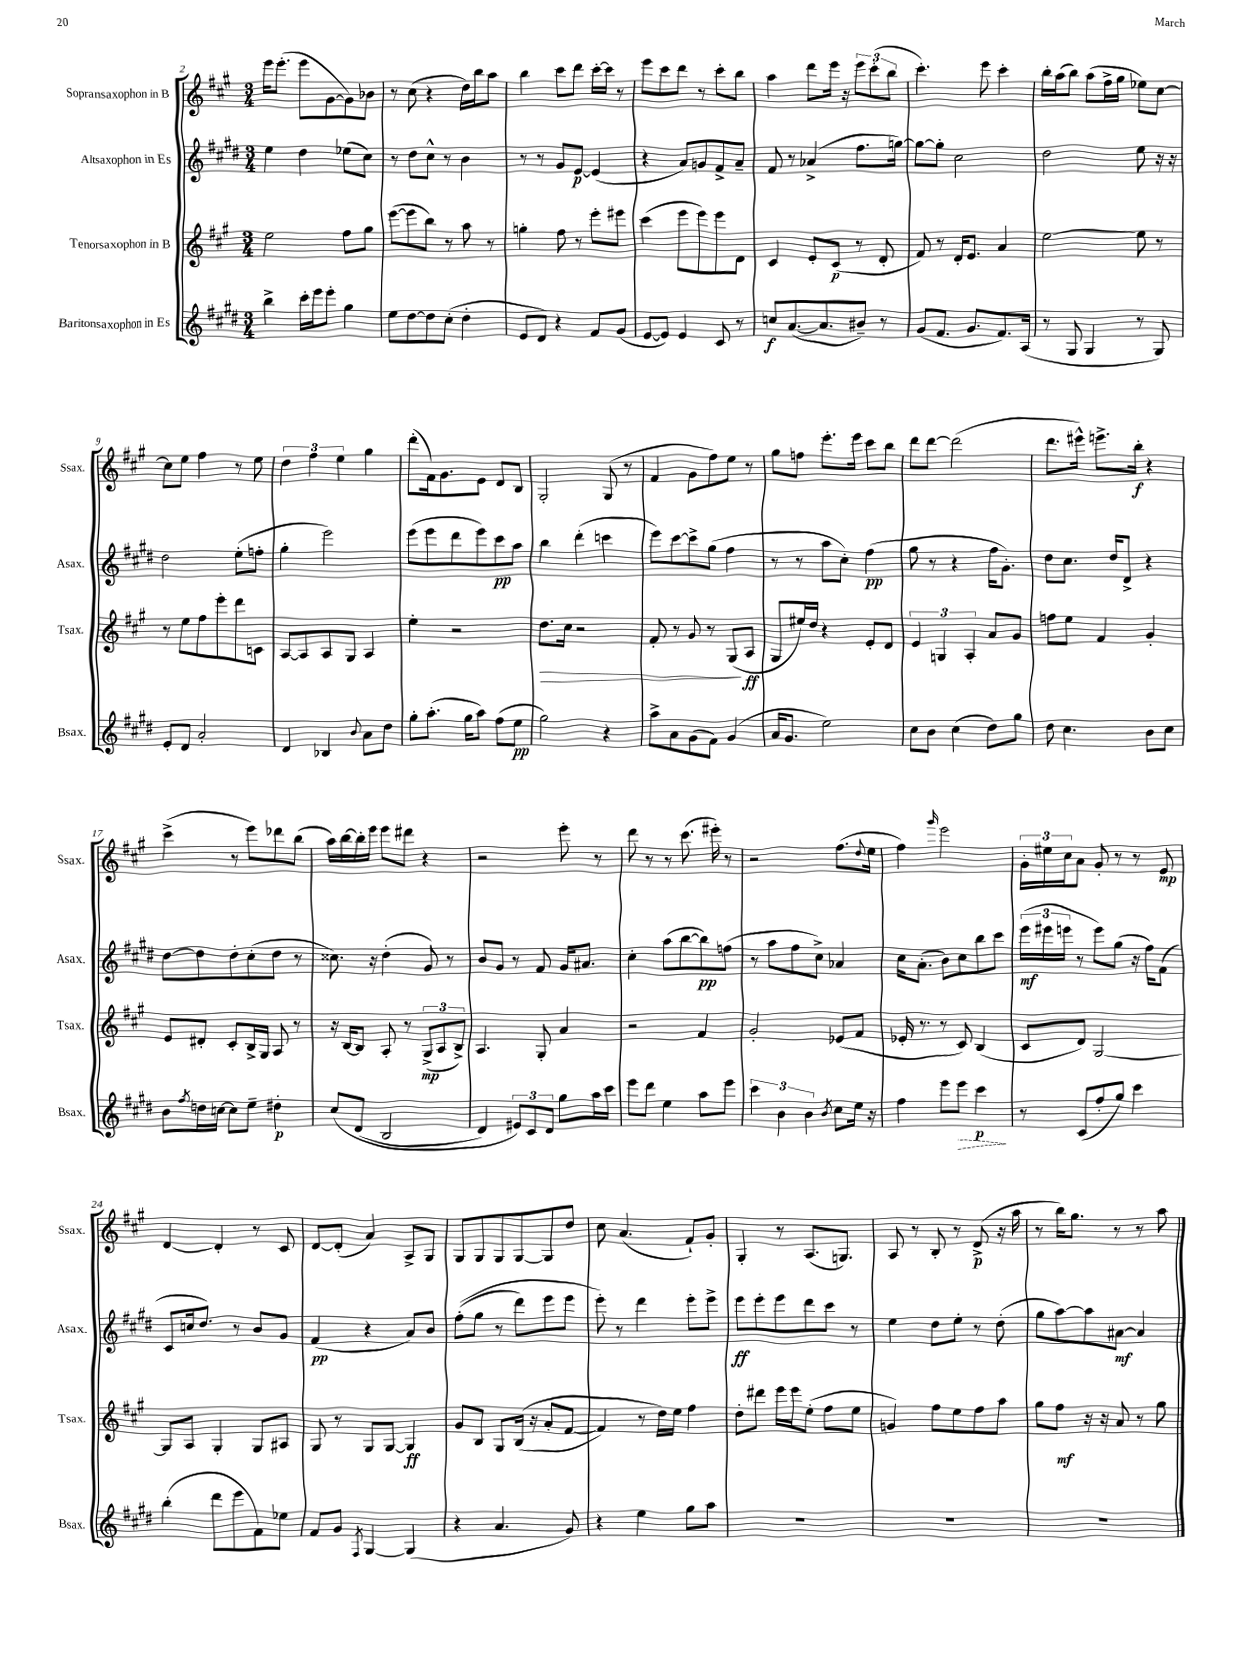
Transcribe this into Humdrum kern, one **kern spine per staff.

**kern	**kern	**kern	**kern
*staff4	*staff3	*staff2	*staff1
*clefG2	*clefG2	*clefG2	*clefG2
*k[f#c#g#d#]	*k[f#c#g#]	*k[f#c#g#d#]	*k[f#c#g#]
*M3/4	*M3/4	*M3/4	*M3/4
4bb^\	2ee\	4ee\	16eee\LK
.	.	.	(8.eee'\J
16ccc#'\LL	.	4dd#\	8eee\L
16eee\J	.	.	.
8eee'\J	.	.	[8g#\
4gg#\	8ff#\L	(8ee-\L	8g#\])
.	8gg#\J	8cc#\J)	8b-\J
=	=	=	=
8ee\L	([8eee\L	8r	8r
[8dd#\	8eee\]	8dd#\L	(8cc#\
8dd#\]	8bb\J)	8cc#^^\J	4r
(8cc#'\J	8r	8r	.
4dd#'\	8aa\	4b\	16dd\LL)
.	.	.	16bb\J
.	8r	.	8aa\J
=	=	=	=
8e/L	4gg'\	8r	4bb\
8d#/J)	.	8r	.
4r	8ff#\	8g#/L	8ccc#\L
.	8r	[8e/J	8ddd\J
8f#/L	8eee'\L	(4e/]	[16ccc#'\LL
.	.	.	16ccc#\]JJ
(8g#/J	8eee#\J	.	8r
=	=	=	=
[8e/L	(4ccc#\	4r	8eee\L
8e/]J)	.	.	8ccc#\
4e/	8eee\L	8a/L)	8ddd\J
.	8eee\)	8g/	8r
8c#/	8eee\	8f#^/	8ccc#'\L
8r	8d\J	8a~/J	8bb\J
=	=	=	=
8cc/L	4c#/	8f#/	4aa\
([8.a/	.	8r	.
.	8e'/L	(4a-^/	8ddd\L
8.a/]	.	.	.
.	(8c#/J	.	16eee\Jk
.	.	.	16r
8b#~/J)	8r	8.ff#\L	12eee\L
.	.	.	(12ccc#'\
8r	8d'/	.	.
.	.	.	12bb\J
.	.	[16gg\Jk)	.
=	=	=	=
(8g#/L	8f#/)	8gg\_L	4.ccc#'\)
8.f#/J	8r	8gg'\]J	.
.	16d'/LK	2cc#\	.
8.g#/L	8.e/J	.	.
.	.	.	8eee\
8.f#/)	4a/	.	4ccc#'\
(16A/Jk	.	.	.
=	=	=	=
8r	[2ee\	2dd#\	16bb'\LL
.	.	.	(16aa\J
8G#/	.	.	8bb\J)
4G#/	.	.	(8aa\L
.	.	.	16ff#^\L
.	.	.	16gg#\JJ
8r	8ee\]	8ee\	8ee-\L)
8G#/)	8r	16r	[8cc#\J
.	.	16r	.
=	=	=	=
8e'/L	8r	2dd#\	8cc#\]L
8d#/J	8ee\L	.	8ee\J
2a'/	8ff#\	.	4ff#\
.	8eee'\	.	.
.	8ddd\	(8ee'\L	8r
.	8c\J	8ff'\J	8ee\
=	=	=	=
4d#/	[8A/L	4gg#'\	6dd\
.	8A/]	.	.
.	.	.	6ff#\
4B-/	8A/	2eee\)	.
.	.	.	6ee\
.	8G#/J	.	.
8qqb/	.	.	.
8a\L	4A/	.	4gg#\
8dd#\J	.	.	.
=	=	=	=
8gg#'\L	4ee'\	(8eee\L	(8ddd'\L
(8.aa'\J	.	8eee\	16f#\k)
.	.	.	8.g#\
.	2r	8ddd#\	.
16gg#\LK	.	.	.
8aa\J)	.	8eee\)	8e\J
(8ff#\L	.	8ccc#\	8d/L
8ee\J	.	8aa\J	8B/J
=	=	=	=
2gg#\)	8.dd\L	4bb\	2G#'/
.	16cc#\Jk	.	.
.	2r	(4ddd#'\	.
4r	.	4ccc\	(8G#/
.	.	.	8r
=	=	=	=
8aa^\L	8f#'/	8eee\L)	4f#/
8a\	8r	[8ccc#\	.
(8g#\	8g#/	8ccc#^\]	8g#\L
8f#\J)	8r	(8gg#\J	8ff#\)
(4g#/	(8G#/L	4ff#\	8ee\J
.	8A/J	.	8r
=	=	=	=
16a/LK	8G#/L	8r	8gg#\L
8.g#/J	.	.	.
.	16ee#/L)	8r	8ff\J
.	16dd/JJ	.	.
2ee\)	4r	8aa\L	8.eee'\L
.	.	8cc#'\J)	.
.	.	.	16eee\Jk
.	8e'/L	(4ff#\	8ccc#\L
.	8d/J	.	8bb\J
=	=	=	=
8cc#\L	6e/	8gg#\	8ddd\L
8b\J	.	8r	[8ddd\J
.	6G/	.	.
(4cc#\	.	4r	(2ddd\]
.	6A'/	.	.
8dd#\L)	8a/L	16ff#\LK	.
.	.	8.g#'\J)	.
8gg#\J	8g#/J	.	.
=	=	=	=
8dd#\	8ff\L	8dd#\L	8.ddd\L
4.cc#\	8ee\J	8.cc#\J	.
.	.	.	16eee#^^\Jk)
.	4f#/	.	8.eee^\L
.	.	16dd#/LK	.
.	.	8d#^/J	.
.	.	.	16bb'\Jk
8b\L	4g#'/	4r	4r
8cc#\J	.	.	.
=	=	=	=
8b\L	8e/L	[8dd#\L	(4ccc#^\
8qff#/	.	.	.
16dd\L	8d#'/J	8dd#\]	.
[16cc\JJ	.	.	.
8cc\]L	8c#'/L	8dd#'\	8r
8ee~\J	16B^/L	(8cc#'\	8eee\L)
.	16G#/JJ	.	.
4dd#'\	8A/	8dd#\J	8ddd-\
.	8r	8r	(8bb\J
=	=	=	=
&(8cc#/L	16r	8.cc##\)	16aa\LL)
.	[16B/LK	.	[16bb\
(8d#/J	8B/]J	.	16bb'\]
.	.	16r	16eee\JJ
2B/	8A'/	(4dd#'\	8eee\L
.	8r	.	8ddd#\J
.	(12G#^/L	8g#/)	4r
.	12A/	.	.
.	.	8r	.
.	12B^/J)	.	.
=	=	=	=
4d#/)	4.A/	8b/L	2r
.	.	8g#/J	.
12e#/L&)	.	8r	.
12c#/	.	.	.
.	8G#'/	8f#/	.
12d#/J	.	.	.
8gg#\L	4a/	16g#/LK	8eee'\
.	.	8.a#/J	.
16aa\L	.	.	8r
16ccc#\JJ	.	.	.
=	=	=	=
8eee\L	2r	4cc#'\	8ddd\
8ddd#\J	.	.	8r
4ee\	.	(8aa\L	8r
.	.	[8bb\	(8.ccc#\
8aa\L	4f#/	8bb\])	.
.	.	.	16eee#'\)
8eee\J	.	(8ff\J	8r
=	=	=	=
6ccc#\	2g#'/	8r	2r
.	.	8aa\L	.
6b\	.	.	.
.	.	8ff#\	.
6b\	.	.	.
.	.	8cc#^\J)	.
8qb/	.	.	.
8cc#\L	(8e-/L	4a-/	(8.ff#\L
16ee\Jk	8f#/J	.	.
.	.	.	8qqdd/
16r	.	.	16ee\Jk
=	=	=	=
4ff#\	16e-'/	16cc#\LK	4ff#\)
.	8.r	(8.a'\J	.
.	.	.	16qqggg#/
8eee\L	8r	8b\L)	2eee\
8eee\J	8c#/)	8cc#\	.
4ccc#\	(4B/	8bb\	.
.	.	8ccc#\J	.
=	=	=	=
8r	8c#/L	(24eee\LL	24g#'\LL
.	.	24eee#\	24ee#\
.	.	24eee\JJ	24cc#\J
(8c#/L	8d/J)	8r	8a\J
8ff#'/	[2G#/	8eee\L)	8g#'/
8gg#/J)	.	(8gg#\J	8r
4ccc#\	.	16r	8r
.	.	16ff#\LK)	.
.	.	(8f#\J	8e/
=	=	=	=
(4bb'\	8G#/]L	8c#/L	[4d/
.	8A/J	16cc/k	.
.	.	8.dd#/J)	.
8ddd#\L	4G#'/	.	4d'/]
8eee\	.	8r	.
8f#\)	8G#/L	8b/L	8r
8ee-\J	8A#/J	8g#/J	8c#/
=	=	=	=
8f#/L	8G#/	(4f#/	[8d/L
8g#/J	8r	.	(8d'/]J
8qF#/	.	.	.
[4G#/	8G#/L	4r	4a/)
.	[8G#/J	.	.
(4G#/]	4G#/]	8a/L)	8A^/L
.	.	8b/J	8G#/J
=	=	=	=
4r	8g#/L	&((8ff#'\L	8G#/L
.	8B/J	8gg#\J	8G#/
4.a/	8G#/L	8r	8G#/
.	&((16B/Jk	8ddd#\L)	[8G#/
.	16r	.	.
.	8a'/L	8eee\	8G#/]
8g#/)	[8f#/J	8eee\J	8dd/J
=	=	=	=
4r	4f#/])	8eee'\&)	8cc#\
.	.	8r	(4.a/
4ee\	8r	4ddd#\	.
.	16dd\LL&)	.	.
.	16ee\JJ	.	.
8gg#\L	4ff#\	8eee'\L	8f#`/L)
8aa\J	.	8eee^\J	8g#'/J
=	=	=	=
2.r	8dd'\L	8eee\L	4G#'/
.	8ddd#\J	8eee'\	.
.	16eee\LL	8eee\	8r
.	16eee\J	.	.
.	(8ee'\J	8ddd#\	(8.A/L
.	8ff#\L	8ccc#\J	.
.	.	.	8.G/J)
.	8ee\J	8r	.
=	=	=	=
2.r	4g/)	4ee\	8A/
.	.	.	8r
.	8ff#\L	8dd#\L	8B'/
.	8ee\	8ee'\J	8r
.	8ff#\	8r	(8d^/
.	8aa\J	(8dd#'\	16r
.	.	.	16aa\
=	=	=	=
2.r	8gg#\L	8gg#\L	8r
.	8ff#\J	[8aa\)	16bb\LK)
.	.	.	8.gg#\J
.	16r	8aa\]	.
.	16r	.	.
.	8a/	[8a#\J	8r
.	8r	4a#/]	8r
.	8gg#\	.	8aa\
==	==	==	==
*-	*-	*-	*-
